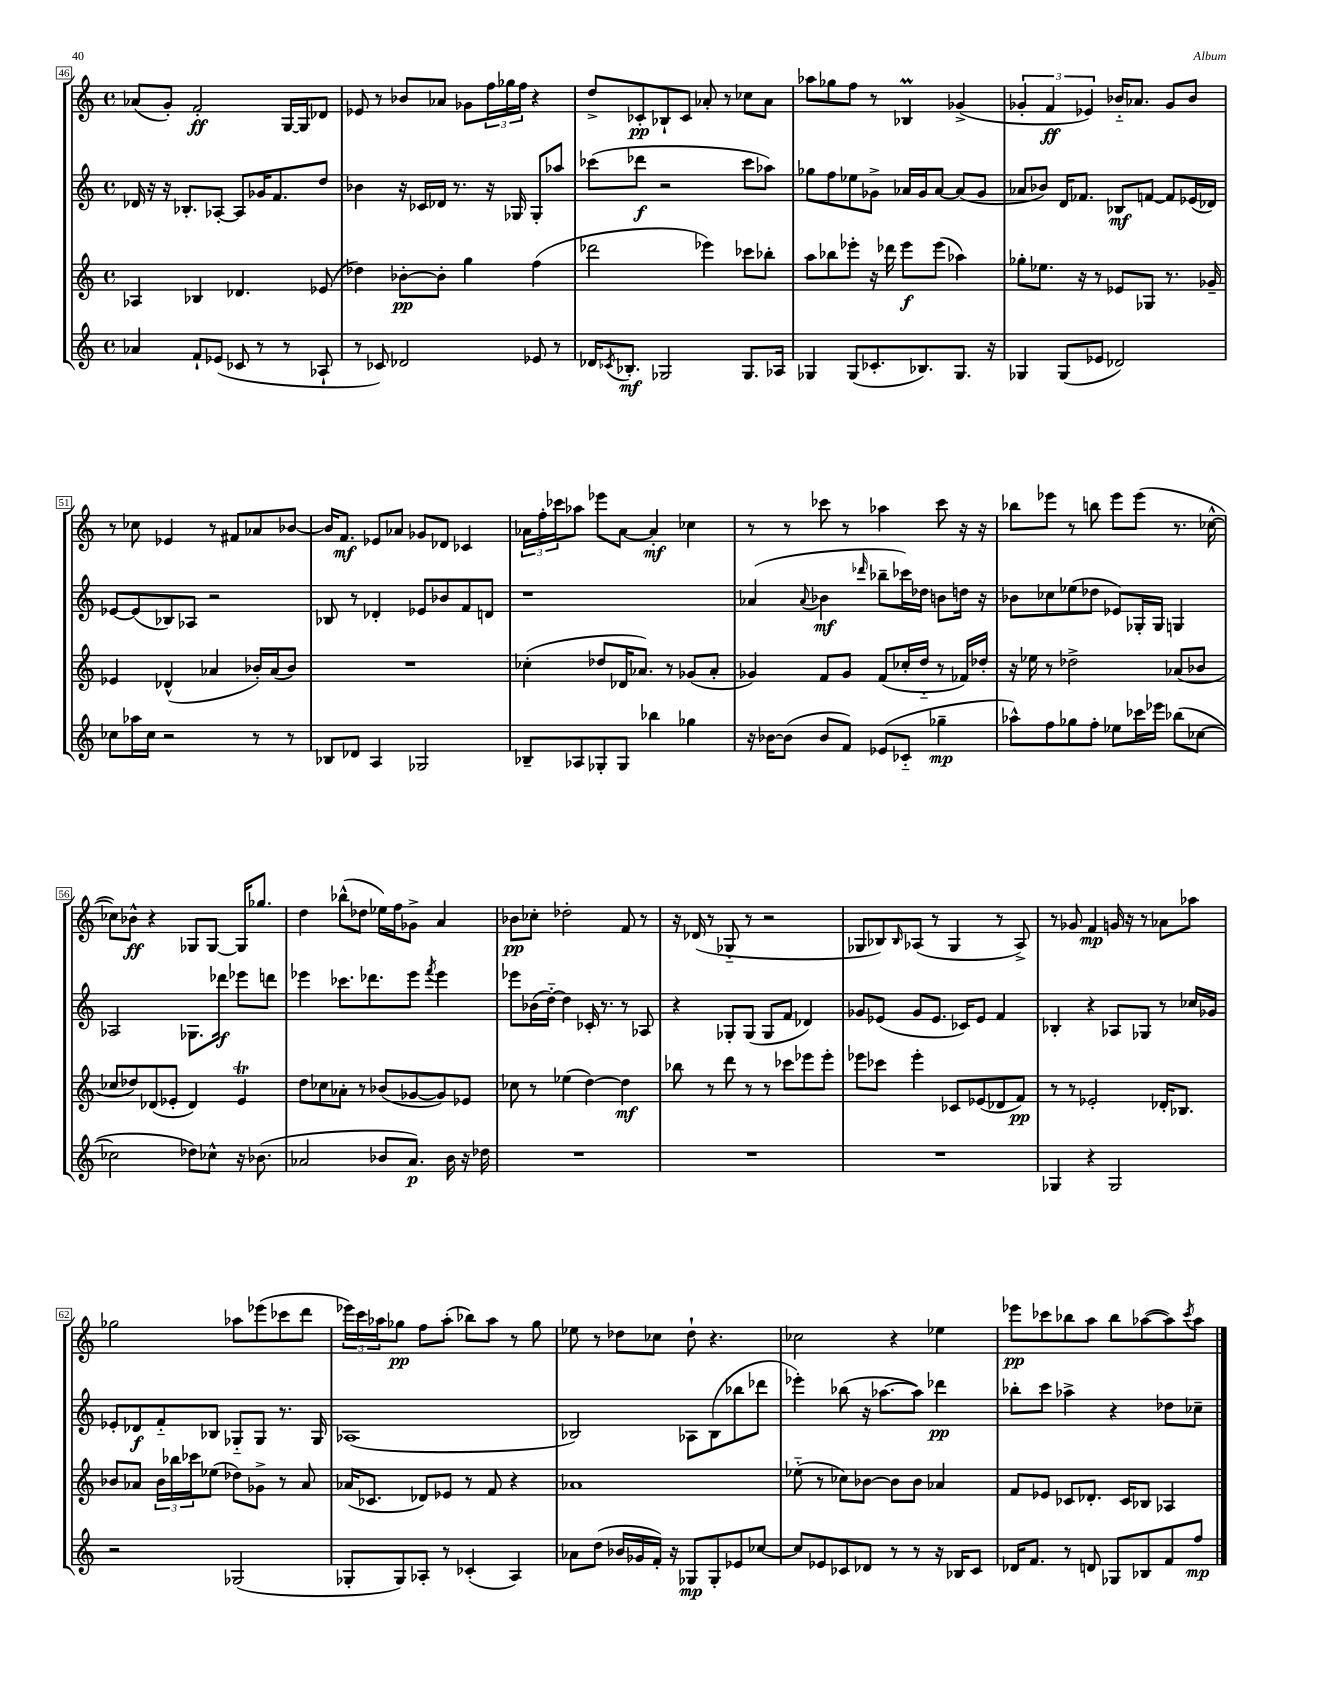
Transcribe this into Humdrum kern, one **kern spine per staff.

**kern	**dynam	**kern	**dynam	**kern	**dynam	**kern	**dynam
*part4	*part4	*part3	*part3	*part2	*part2	*part1	*part1
*staff4	*staff4	*staff3	*staff3	*staff2	*staff2	*staff1	*staff1
*clefG2	*	*clefG2	*	*clefG2	*	*clefG2	*
*k[]	*	*k[]	*	*k[]	*	*k[]	*
*M4/4	*	*M4/4	*	*M4/4	*	*M4/4	*
*met(c)	*	*met(c)	*	*met(c)	*	*met(c)	*
=46	=46	=46	=46	=46	=46	=46	=46
4a-X/	.	4A-X/	.	16d-X/	.	(8a-X/L	.
.	.	.	.	16r	.	.	.
.	.	.	.	16r	.	8g'/J)	.
.	.	.	.	8.B-X'/L	.	.	.
8f`/L	.	4B-X/	.	.	.	2f'/	ff
(8e-X/J	.	.	.	[8A-X'/J	.	.	.
8c-X/	.	4.d-X/	.	8A-/L]	.	.	.
8r	.	.	.	16g-X/K	.	.	.
.	.	.	.	8.f/	.	.	.
8r	.	.	.	.	.	[16G/LL	.
.	.	.	.	.	.	16G/J]	.
8A-X`/	.	(8e-X/	.	8dd/J	.	8d-X/J	.
=47	=47	=47	=47	=47	=47	=47	=47
8r	.	4dd-X\)	.	4b-X\	.	8e-X/	.
8c-X/)	.	.	.	.	.	8r	.
2d-X/	.	[8b-X'\L	pp	16r	.	8b-X/L	.
.	.	.	.	16c-X/LL	.	.	.
.	.	8b-'\J]	.	16d-X/JJ	.	8a-X/J	.
.	.	.	.	8.r	.	.	.
.	.	4gg\	.	.	.	8g-X\L	.
.	.	.	.	16r	.	24ff\L	.
.	.	.	.	.	.	24gg-X\	.
.	.	.	.	16G-X/	.	.	.
.	.	.	.	.	.	24ff\JJ	.
8e-X/	.	(4ff\	.	8G-'/L	.	4r	.
8r	.	.	.	8aa-X/J	.	.	.
=48	=48	=48	=48	=48	=48	=48	=48
16d-X/KL	.	2ddd-X\	.	(8ccc-X\L	.	8dd^/L	.
8qc-X/	.	.	.	.	.	.	.
8.B-X'/J	mf	.	.	.	.	.	.
.	.	.	.	8ddd-X\J	f	8c-X'/	pp
2G-X/	.	.	.	2r	.	8B-X`/	.
.	.	.	.	.	.	8c-/J	.
.	.	4eee-X\)	.	.	.	8a-X'/	.
.	.	.	.	.	.	8r	.
8.G-/L	.	8ccc-X\L	.	8ccc-\L	.	8cc-X\L	.
.	.	8bb-X'\J	.	8aa-X\J)	.	8a-\J	.
16A-X/Jk	.	.	.	.	.	.	.
=49	=49	=49	=49	=49	=49	=49	=49
4G-X/	.	8aa\L	.	8gg-X\L	.	8aa-X\L	.
.	.	8bb-X\	.	8ff\	.	8gg-X\	.
(8G-/L	.	8eee-X'\J	.	8ee-X\	.	8ff\J	.
8.c-X'/	.	16r	.	8g-X^\J	.	8r	.
.	.	16ddd-X\	.	.	.	.	.
.	.	8eee-\L	f	16a-X/LL	.	4B-XM/	.
8.B-X/)	.	.	.	16g-/J	.	.	.
.	.	(8eee-\J	.	[8a-/J	.	.	.
8.G-/J	.	4aa-X\)	.	(8a-/L]	.	(4g-X^/	.
.	.	.	.	8g-/J	.	.	.
16r	.	.	.	.	.	.	.
=50	=50	=50	=50	=50	=50	=50	=50
4G-X/	.	8gg-X'\L	.	8a-X/L	.	6g-X'/	.
.	.	8.ee-X\J	.	8b-X/J)	.	.	.
.	.	.	.	.	.	6f/	ff
(8G-/L	.	.	.	16d/KL	.	.	.
.	.	16r	.	8.f-X/J	.	.	.
.	.	.	.	.	.	6e-X/)	.
8e-X/J	.	8r	.	.	.	.	.
2d-X/)	.	8e-X/L	.	8B-X/L	mf	16b-X/KL	.
.	.	.	.	.	.	8.a-X/J	.
.	.	8G-X/J	.	[8fn/J	.	.	.
.	.	8.r	.	8f/L]	.	8g-/L	.
.	.	.	.	(16e-X/L	.	8b-/J	.
.	.	16g-X~/	.	16d-X/JJ)	.	.	.
!!LO:LB:g=z
=51	=51	=51	=51	=51	=51	=51	=51
8cc-X\L	.	4e-X/	.	[8e-X/L	.	8r	.
16aa-X\L	.	.	.	(8e-/]	.	8cc-X\	.
16cc-\JJ	.	.	.	.	.	.	.
2r	.	(4d-X^^/	.	8B-X/)	.	4e-X/	.
.	.	.	.	8A-X/J	.	.	.
.	.	4a-X/	.	2r	.	8r	.
.	.	.	.	.	.	8f#X/L	.
8r	.	16b-X'/LL)	.	.	.	8a-X/	.
.	.	(16a-/J	.	.	.	.	.
8r	.	8b-/J)	.	.	.	[8b-X/J	.
=52	=52	=52	=52	=52	=52	=52	=52
8B-X/L	.	1r	.	8B-X/	.	16b-/KL]	.
.	.	.	.	.	.	8.f/J	mf
8d-X/J	.	.	.	8r	.	.	.
4A/	.	.	.	4d-X'/	.	8e-X/L	.
.	.	.	.	.	.	8a-X/J	.
2G-X/	.	.	.	8e-X/L	.	8g-X/L	.
.	.	.	.	8b-X/	.	8d-X/J	.
.	.	.	.	8f/	.	4c-X/	.
.	.	.	.	8dn/J	.	.	.
=53	=53	=53	=53	=53	=53	=53	=53
8B-X~/L	.	(4cc-X'\	.	1r	.	24a-X\LL	.
.	.	.	.	.	.	24ff'\	.
.	.	.	.	.	.	24ccc-X\J	.
8A-X/	.	.	.	.	.	8aa-X\J	.
8G-X'/	.	8dd-X/L	.	.	.	8eee-X\L	.
8G-/J	.	16d-X/K	.	.	.	[8a-\J	.
.	.	8.a-X/J)	.	.	.	.	.
4bb-X\	.	.	.	.	.	4a-'/]	mf
.	.	8r	.	.	.	.	.
4gg-X\	.	(8g-X/L	.	.	.	4cc-X\	.
.	.	8a-'/J	.	.	.	.	.
=54	=54	=54	=54	=54	=54	=54	=54
16r	.	4g-X/)	.	(4a-X/	.	8r	.
[16b-X\KL	.	.	.	.	.	.	.
(8b-\J]	.	.	.	.	.	8r	.
.	.	.	.	8qqa-/	.	.	.
8b-/L	.	8f/L	.	4b-X\	mf	8ccc-X\	.
8f/J)	.	8g-/J	.	.	.	8r	.
.	.	.	.	16qqddd-X/	.	.	.
(8e-X/L	.	(8f/L	.	8bb-X~\L	.	4aa-X\	.
8c-X/J	.	16cc-X'/L	.	16ccc-X\L)	.	.	.
.	.	16dd/JJ	.	16dd-X\JJ	.	.	.
4gg-X~\	mp	8r	.	8bn\L	.	8ccc-\	.
.	.	16f-X/LL)	.	16ddn\Jk	.	16r	.
.	.	16dd-X'/JJ	.	16r	.	16r	.
=55	=55	=55	=55	=55	=55	=55	=55
8aa-X^^\L)	.	16r	.	8b-X\L	.	8bb-X\L	.
.	.	16ee-X\	.	.	.	.	.
8ff\	.	8r	.	8cc-X\	.	8eee-X\J	.
8gg-X\	.	2dd-X^\	.	(8ee-X\	.	8r	.
8ff'\J	.	.	.	8dd-X\J	.	8bbn\	.
8ee-X\L	.	.	.	8e-X/L)	.	8eee-\L	.
16ccc-X\L	.	.	.	16G-X'/L	.	(8eee-\J	.
16eee-X\JJ	.	.	.	16G-/JJ	.	.	.
(8bb-X\L	.	(8a-X/L	.	4Gn/	.	8.r	.
[8cc-X\J	.	8b-X/J	.	.	.	.	.
.	.	.	.	.	.	[16cc-X^^\	.
!!LO:LB:g=z
=56	=56	=56	=56	=56	=56	=56	=56
2cc-X\]	.	8cc-X/L	.	2A-X/	.	8cc-X\L])	.
.	.	8dd-X/)	.	.	.	8b-X^^\J	ff
.	.	(8d-X/	.	.	.	4r	.
.	.	8e-X'/J	.	.	.	.	.
8dd-X\L)	.	4d-/)	.	8.G-X\L	.	8G-X/L	.
8cc-X^^\J	.	.	.	.	.	[8G-/J	.
.	.	.	.	16ddd-X\Jk	f	.	.
16r	.	4e-T/	.	8eee-X\L	.	16G-/KL]	.
(8.b-X\	.	.	.	.	.	8.gg-X/J	.
.	.	.	.	8dddn\J	.	.	.
=57	=57	=57	=57	=57	=57	=57	=57
2a-X/	.	8dd\L	.	4eee-X\	.	4dd\	.
.	.	8cc-X\	.	.	.	.	.
.	.	8a-X'\J	.	8.ccc-X\L	.	(8bb-X^^\L	.
.	.	8r	.	.	.	8dd-X\J	.
.	.	.	.	8.ddd-X\	.	.	.
8b-X/L	.	(8b-X/L	.	.	.	16ee-X\LL)	.
.	.	.	.	.	.	16ff\J	.
8.a-/J)	p	[8g-X/	.	8eee-\J	.	8g-X^\J	.
.	.	.	.	8qfff/	.	.	.
.	.	8g-/])	.	4eee-\	.	4a/	.
16b-\	.	.	.	.	.	.	.
16r	.	8e-X/J	.	.	.	.	.
16dd-X\	.	.	.	.	.	.	.
=58	=58	=58	=58	=58	=58	=58	=58
1r	.	8cc-X\	.	8eee-X\L	.	8b-X\L	pp
.	.	8r	.	(16b-X\L	.	8cc-X'\J	.
.	.	.	.	[16dd\JJ)	.	.	.
.	.	(4ee-X\	.	4dd\]	.	2dd-X'\	.
.	.	[4dd\)	.	16c-X'/	.	.	.
.	.	.	.	8.r	.	.	.
.	.	4dd\]	mf	8r	.	8f/	.
.	.	.	.	8A-X/	.	8r	.
=59	=59	=59	=59	=59	=59	=59	=59
1r	.	8bb-X\	.	4r	.	16r	.
.	.	.	.	.	.	(16d-X/	.
.	.	8r	.	.	.	8r	.
.	.	8ddd\	.	8G-X'/L	.	8G-X/	.
.	.	8r	.	(8G-/J	.	8r	.
.	.	8r	.	8G-/L	.	2r	.
.	.	8ccc-X\L	.	8f/J	.	.	.
.	.	8eee-X\	.	4d-X/)	.	.	.
.	.	8eee-'\J	.	.	.	.	.
=60	=60	=60	=60	=60	=60	=60	=60
1r	.	8eee-X\L	.	8g-X/L	.	8G-X/L	.
.	.	8ccc-X\J	.	(8e-X/J	.	8B-X/)	.
.	.	.	.	.	.	16qqB-/	.
.	.	4eee-'\	.	8g-/L	.	(8A-X/J	.
.	.	.	.	8.e-/J	.	8r	.
.	.	8c-X/L	.	.	.	4G-/	.
.	.	.	.	16c-X/KL)	.	.	.
.	.	(8e-X/	.	8e-/J	.	.	.
.	.	8d-X/	.	4f/	.	8r	.
.	.	8f/J)	pp	.	.	8A-^/)	.
=61	=61	=61	=61	=61	=61	=61	=61
4G-X/	.	8r	.	4B-X'/	.	8r	.
.	.	8r	.	.	.	8g-X/	.
4r	.	2e-X'/	.	4r	.	4f/	mp
2G-/	.	.	.	8A-X/L	.	16gn/	.
.	.	.	.	.	.	16r	.
.	.	.	.	8G-X/J	.	8r	.
.	.	16d-X'/KL	.	8r	.	8a-X\L	.
.	.	8.B-X/J	.	.	.	.	.
.	.	.	.	16cc-X/LL	.	8aa-X\J	.
.	.	.	.	16g-X/JJ	.	.	.
!!LO:LB:g=z
=62	=62	=62	=62	=62	=62	=62	=62
2r	.	8b-X/L	.	8e-X'/L	.	2gg-X\	.
.	.	8a-X/J	.	8d-X/	f	.	.
.	.	24b-\LL	.	8f/	.	.	.
.	.	24bb-X\	.	.	.	.	.
.	.	24ccc-X\J	.	.	.	.	.
.	.	(8ee-X\J	.	8B-X/J	.	.	.
(2G-X/	.	8dd-X\L)	.	8G-X/L	.	8aa-X\L	.
.	.	8g-X^\J	.	8G-/J	.	(8eee-X\	.
.	.	8r	.	8.r	.	8ccc-X\	.
.	.	8a-/	.	.	.	8ddd\J	.
.	.	.	.	16G-/	.	.	.
=63	=63	=63	=63	=63	=63	=63	=63
8G-X'/L	.	(16a-X/KL	.	(1A-X	.	24eee-X\LL)	.
.	.	.	.	.	.	24ccc\	.
.	.	8.c-X/J	.	.	.	.	.
.	.	.	.	.	.	24aa-X\J	.
8G-/)	.	.	.	.	.	8gg-X\J	pp
8A-X'/J	.	8d-X/L)	.	.	.	8ff\L	.
8r	.	8e-X/J	.	.	.	(8aa-'\J	.
(4c-X'/	.	8r	.	.	.	8bb-X\L)	.
.	.	8f/	.	.	.	8aa-\J	.
4A-/)	.	4r	.	.	.	8r	.
.	.	.	.	.	.	8gg-\	.
=64	=64	=64	=64	=64	=64	=64	=64
8a-X\L	.	1a-X	.	2B-X/)	.	8ee-X\	.
(8dd\J	.	.	.	.	.	8r	.
16b-X/LL	.	.	.	.	.	8dd-X\L	.
16g-X/	.	.	.	.	.	.	.
16f'/JJ)	.	.	.	.	.	8cc-X\J	.
16r	.	.	.	.	.	.	.
8G-X/L	mp	.	.	8A-X\L	.	8dd-`\	.
8G-'/	.	.	.	(8B-\	.	4.r	.
8e-X/	.	.	.	8bb-X\	.	.	.
[8cc-X/J	.	.	.	8ddd-X\J	.	.	.
=65	=65	=65	=65	=65	=65	=65	=65
8cc-/L]	.	(8ee-X\	.	4eee-X'\)	.	2cc-X\	.
8e-X/	.	8r	.	.	.	.	.
8c-X/	.	8cc-X\L)	.	(8bb-X\	.	.	.
8d-X/J	.	[8b-X\J	.	16r	.	.	.
.	.	.	.	[8.aa-X\L	.	.	.
8r	.	8b-\L]	.	.	.	4r	.
8r	.	8b-\J	.	8aa-\J])	.	.	.
16r	.	4a-X/	.	4ddd-X\	pp	4ee-X\	.
16B-X/KL	.	.	.	.	.	.	.
8c-/J	.	.	.	.	.	.	.
=66	=66	=66	=66	=66	=66	=66	=66
16d-X/KL	.	8f/L	.	8bb-X'\L	.	8eee-X\L	pp
8.f/J	.	.	.	.	.	.	.
.	.	8e-X/J	.	8ccc\J	.	8ccc-X\	.
8r	.	8c-X/L	.	4aa-X^\	.	8bb-X\	.
8dn/	.	8.d-X'/J	.	.	.	8aa\J	.
8G-X/L	.	.	.	4r	.	8bb-\L	.
.	.	16c-/KL	.	.	.	.	.
8B-X/	.	8B-X/J	.	.	.	([8aa-X\	.
8f/	.	4A-X/	.	8dd-X\L	.	8aa-\])	.
.	.	.	.	.	.	8qccc-/	.
8ff/J	mp	.	.	8cc-X~\J	.	8aa-\J	.
==	==	==	==	==	==	==	==
*-	*-	*-	*-	*-	*-	*-	*-
